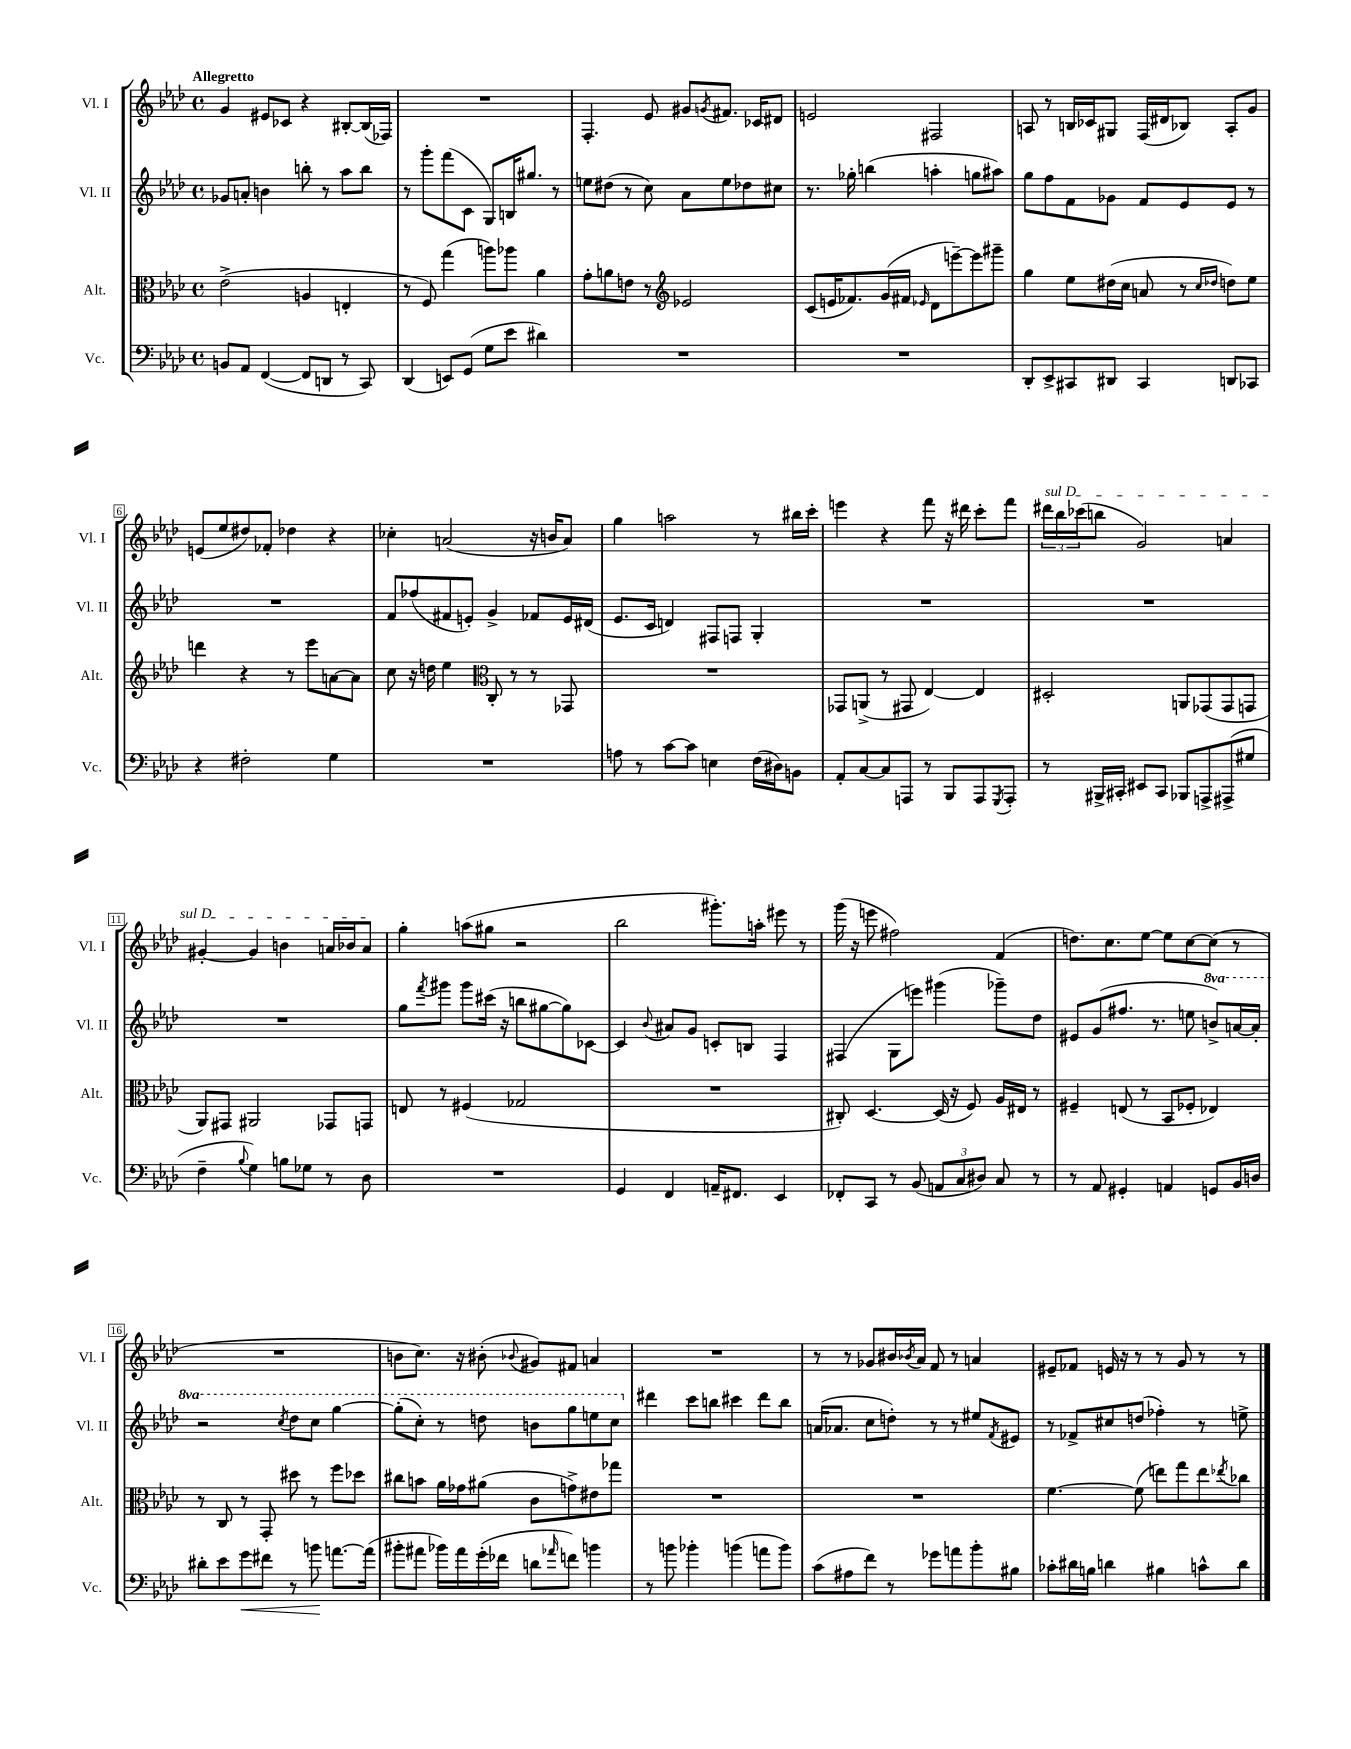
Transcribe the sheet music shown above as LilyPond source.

<<
\new StaffGroup <<
\new Staff = "s0" \with { instrumentName = "Vl. I" shortInstrumentName = "Vl. I" } {
    \clef treble \key aes \major \defaultTimeSignature \time 4/4 \tempo "Allegretto"
    g'4 eis'8 ces'8 r4 bis8~-. bis16( fes16) |
    R1 |
    f4.-. ees'8 gis'8 \acciaccatura { g'8 } fis'8. ces'16 dis'8 |
    e'2 fis2 |
    a8 r8 b16 ces'16 gis8 f16( dis'16 bes8) a8-. g'8 |
    e'8( ees''8 dis''8) fes'8-. des''4 r4 |
    ces''4-. a'2( r16 b'16 a'8) |
    g''4 a''2 r8 bis''16 c'''16-. |
    e'''4 r4 f'''8 r16 dis'''16 c'''8-. f'''8 |
    \tuplet 3/2 { \once \override TextSpanner.bound-details.left.text = \markup { \italic "sul D" } dis'''16\startTextSpan bes''16 ces'''16( } b''8 g'2) a'4 |
    gis'4~-. gis'4 b'4 a'16 bes'16 a'8\stopTextSpan |
    g''4-. a''8( gis''8 r2 |
    bes''2 gis'''8.-.) a''16-. eis'''8 r8 |
    g'''16( r16 e'''8 fis''2) f'4( |
    d''8.) c''8. ees''8~ ees''8 c''8~ c''8( r8 |
    R1 |
    b'8 c''8.) r16 bis'8-.( \appoggiatura { bes'8 } gis'8) fis'8 a'4 |
    R1 |
    r8 r8 ges'8 bis'16 \acciaccatura { bes'8 } aes'16 f'8 r8 a'4 |
    eis'8-- fes'8 e'16 r16 r8 r8 g'8 r8 r8 \bar "|." |
}
\new Staff = "s1" \with { instrumentName = "Vl. II" shortInstrumentName = "Vl. II" } {
    \clef treble \key aes \major \defaultTimeSignature \time 4/4 \set Staff.ottavationMarkups = #ottavation-simple-ordinals
    ges'8 a'8-. b'4 b''8-. r8 aes''8 b''8 |
    r8 g'''8-. f'''8( c'8 g8) b16 gis''8. r8 |
    e''8 dis''8( r8 c''8) aes'8 e''8 des''8 cis''8 |
    r8. ges''16-. b''4( a''4-. g''8 ais''8) |
    g''8 f''8 f'8 ges'8 f'8 ees'8 ees'8 r8 |
    R1 |
    f'8 fes''8( fis'8 e'8-.) g'4-> fes'8 e'16 dis'16( |
    ees'8. c'16 d'4) fis8 f8 g4-. |
    R1 |
    R1 |
    R1 |
    g''8 \acciaccatura { f'''8 } gis'''8 gis'''8 cis'''16( r16 b''8 gis''8~ gis''8) ces'8~ |
    ces'4 \appoggiatura { bes'8 } ais'8 g'8 c'8-. b8 f4 |
    fis4( g8 e'''8) gis'''4( ges'''8--) des''8 |
    eis'8 g'8( fis''8. r8. e''8 \ottava #1 b''8->) a''16~ a''16-. |
    r2 \acciaccatura { c'''8 } des'''8 c'''8 g'''4~ |
    g'''8-.( c'''8-.) r8 d'''8 b''8 g'''8 e'''8 c'''8 \ottava #0 |
    dis'''4 c'''8 b''8 cis'''4 dis'''8 b''8 |
    a'16( aes'8. c''8 d''8-.) r8 r8 eis''8 \acciaccatura { f'8 } eis'8 |
    r8 fes'8-> cis''8 d''8( fes''4-.) r8 e''8-> \bar "|." |
}
\new Staff = "s2" \with { instrumentName = "Alt." shortInstrumentName = "Alt." } {
    \clef alto \key aes \major \defaultTimeSignature \time 4/4
    ees'2->( a4 e4-. |
    r8 f8) g''4( a''8) aes''8 aes'4 |
    g'8-. a'8 e'8 r8 \clef treble ees'2 |
    c'8( e'16 fes'8.) g'16( fis'16 \grace { ees'16 } des'8 e'''8~--) e'''8 gis'''8-- |
    g''4 ees''8 dis''16( c''16 a'8 r8 \grace { c''16 des''16 } d''8) ees''8 |
    d'''4 r4 r8 ees'''8 a'8~ a'8 |
    c''8 r16 d''16 ees''4 \clef alto c8-. r8 r8 ges,8 |
    R1 |
    ges,8 a,8->( r8 gis,8 ees4~) ees4 |
    dis2-. a,8 ges,8( ges,8 g,8 |
    aes,8) gis,8 ais,2 ges,8 g,8 |
    e8 r8 fis4( ges2 |
    R1 |
    cis8-.) des4.~ des16( r16 f8) aes16 eis16 r8 |
    fis4-- e8( r8 bes,8 fes8-. ees4) |
    r8 c8 r8 g,8-. dis''8 r8 f''8 des''8 |
    cis''8 b'8 aes'16 ges'16 ais'8( c'8 g'8->) eis'8 ges''8 |
    R1 |
    R1 |
    f'4.~ f'8( e''8) g''8 e''8 \acciaccatura { ees''8 } ces''8 \bar "|." |
}
\new Staff = "s3" \with { instrumentName = "Vc." shortInstrumentName = "Vc." } {
    \clef bass \key aes \major \defaultTimeSignature \time 4/4
    b,8 aes,8 f,4~( f,8 d,8 r8 c,8) |
    des,4( e,8) g,8( g8 ees'8 dis'4) |
    R1 |
    R1 |
    des,8-. ees,8-> cis,8 dis,8 cis,4 d,8 ces,8 |
    r4 fis2-. g4 |
    R1 |
    a8 r8 c'8~ c'8 e4 f16( dis16) b,8 |
    aes,8-. c8~ c8 a,,8 r8 bes,,8 a,,8 \acciaccatura { g,,8 } a,,8-. |
    r8 bis,,16-> cis,16-. eis,8 cis,8 bes,,8 a,,8-> ais,,8->( gis8 |
    f4-- \appoggiatura { bes8 } g4) b8 ges8 r8 des8 |
    R1 |
    g,4 f,4 a,16-- fis,8. ees,4 |
    fes,8-. c,8 r8 bes,8( \tuplet 3/2 { a,8 c8 dis8) } c8 r8 |
    r8 aes,8 gis,4-. a,4 g,8 bes,16 d16 |
    dis'8-. ees'8 g'8\< fis'8 r8 b'8\! a'8.~ a'16( |
    bis'8-. ais'8 bes'16) ais'16 g'16-.( fes'16 d'8 \grace { aes'16 } f'8) b'4 |
    r8 b'8 bes'4-. b'4( a'8 b'8) |
    c'8( ais8 f'8) r8 ges'8 a'8 bes'8-. bis8 |
    ces'8-. dis'16 b16 d'4 bis4 c'8-^ d'8 \bar "|." |
}
>>
>>
\layout { \context { \Score \override BarNumber.stencil = #(make-stencil-boxer 0.1 0.3 ly:text-interface::print) } }
